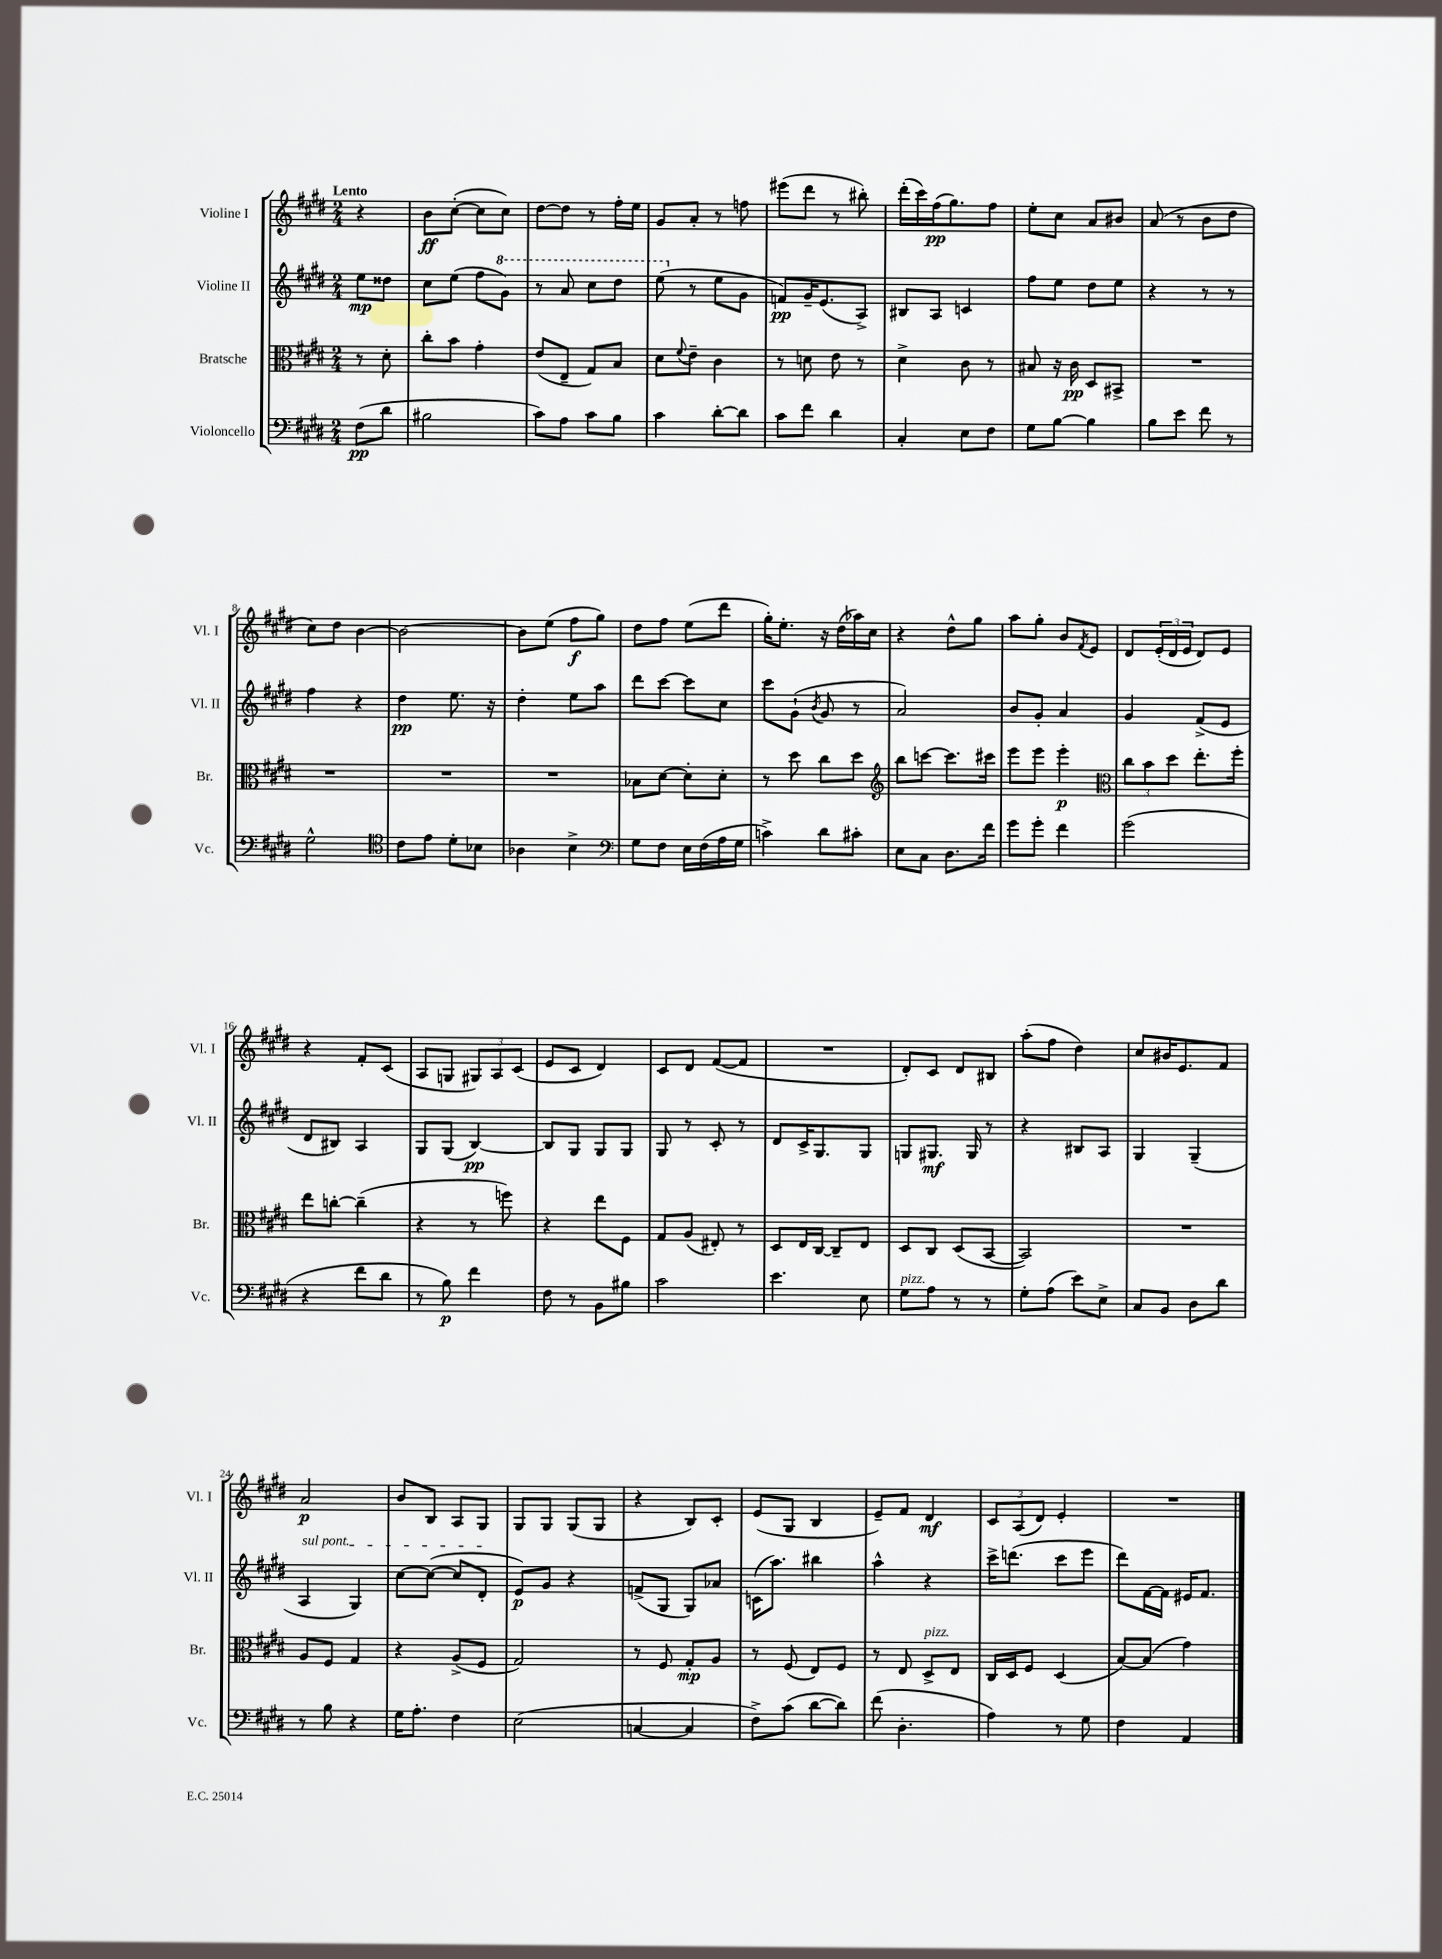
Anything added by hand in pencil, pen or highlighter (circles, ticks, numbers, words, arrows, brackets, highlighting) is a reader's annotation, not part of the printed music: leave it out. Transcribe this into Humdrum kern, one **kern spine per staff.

**kern	**kern	**kern	**kern
*staff4	*staff3	*staff2	*staff1
*clefF4	*clefC3	*clefG2	*clefG2
*k[f#c#g#d#]	*k[f#c#g#d#]	*k[f#c#g#d#]	*k[f#c#g#d#]
*M2/4	*M2/4	*M2/4	*M2/4
(8F#\L	8r	8ee\L	4r
8d#\J	8d#'\	8dd##\J	.
=	=	=	=
2B#\	8cc#'\L	8cc#\L	8b\L
.	8b\J	(8ee\J	([8cc#'\J
.	4g#'\	8ff#\L	8cc#\]L
.	.	8gg#\J)	8cc#\J)
=	=	=	=
8c#\L)	(8e/L	8r	[8dd#\L
8A\J	8E~/J	8aa/	8dd#\]J
8c#\L	8G#/L)	8ccc#\L	8r
8B\J	8B/J	8ddd#\J	16ff#'\LL
.	.	.	16ee\JJ
=	=	=	=
4c#\	8d#\L	(8eee\	8g#/L
.	8qqf#/	.	.
.	8e~\J	8r	8a'/J
[8d#'\L	4c#\	8ee\L	8r
8d#\]J	.	8g#\J	8ff\
=	=	=	=
8c#\L	8r	8f/L)	(8eee#\L
8f#\J	8d\	16g#~/K	8ddd#\J
.	.	(8.e/	.
4d#\	8e\	.	8r
.	8r	8A^/J)	8bb#'\)
=	=	=	=
4C#'/	4d#^\	8B#/L	(16ddd#'\LL
.	.	.	16ccc#\)
.	.	8A/J	(16ff#\J
.	.	.	8.gg#\)
8E\L	8c#\	4c/	.
8F#\J	8r	.	8ff#\J
=	=	=	=
8G#\L	8B#/	8ff#\L	8ee'\L
[8B\J	16r	8ee\J	8cc#\J
.	16c#\	.	.
4B\]	8D#/L	8dd#\L	8a/L
.	8BB#^/J	8ee\J	8b#/J
=	=	=	=
8B\L	2r	4r	(8a/
8e\J	.	.	8r
8f#\	.	8r	8b\L
8r	.	8r	8dd#\J
=	=	=	=
2G#^^\	2r	4ff#\	8cc#\L)
.	.	.	8dd#\J
.	.	4r	[4b\
=	=	=	=
*clefC4	*	*	*
8c#\L	2r	4dd#\	2b\_
8e\J	.	.	.
8d#'\L	.	8.ee\	.
8B-\J	.	.	.
.	.	16r	.
=	=	=	=
4A-\	2r	4dd#'\	8b\]L
.	.	.	(8ee\J
4B^\	.	8ee\L	8ff#\L
.	.	8aa\J	8gg#\J)
=	=	=	=
*clefF4	*	*	*
8G#\L	8B-\L	8ddd#\L	8dd#\L
8F#\J	[8d#\J	[8ccc#\J	8ff#\J
16E\LL	8d#'\]L	8ccc#\]L	(8ee\L
(16F#\	.	.	.
16A\	8d#'\J	8cc#\J	8ddd#\J
16G#\JJ	.	.	.
=	=	=	=
4c^\)	8r	8ccc#\L	16gg#'\LK)
.	.	.	8.ee'\J
.	8dd#\	(8g#`\J	.
.	.	8qb/	.
8d#\L	8cc#\L	8g#/	16r
.	.	.	(16dd#\LL
8c#'\J	8dd#\J	8r	16aa-\)
.	.	.	16cc#\JJ
=	=	=	=
*	*clefG2	*	*
8E\L	8bb\L	2a/)	4r
8C#\J	[8ccc\J	.	.
8.D#\L	8.ccc\]L	.	8dd#^^\L
.	.	.	8gg#\J
16f#\Jk	16ccc#\Jk	.	.
=	=	=	=
8g#\L	8eee\L	8b/L	8aa\L
8g#'\J	8eee\J	8g#'/J	8gg#'\J
4f#\	4eee'\	4a/	8b/L
.	.	.	8qf#/
.	.	.	8e/J
=	=	=	=
*	*clefC3	*	*
(2g#\	12cc#\L	4g#/	8d#/L
.	12b\	.	.
.	.	.	(24e'/L
.	12dd#\J	.	24d#/
.	.	.	24e/JJ
.	8.ee'\L	(8f#^/L	8d#/L)
.	.	8e/J	8e/J
.	16ff#'\Jk	.	.
=	=	=	=
4r	8ee\L	8d#/L	4r
.	[8cc'\J	8B#/J)	.
8f#\L	(4cc~\]	4A/	8f#'/L
8d#\J	.	.	(8c#/J
=	=	=	=
8r	4r	8G#/L	8A/L
8B\)	.	(8G#/J	8G/J
4f#\	8r	[4B/)	12G#/L)
.	.	.	12A/
.	8ff\)	.	.
.	.	.	(12c#/J
=	=	=	=
8F#\	4r	8B/]L	8e/L
8r	.	8G#/J	8c#/J
8BB\L	8ee\L	8G#/L	4d#/)
8B#\J	8F#\J	8G#/J	.
=	=	=	=
2c#\	8G#/L	8G#/	8c#/L
.	(8A/J	8r	8d#/J
.	8E#'/)	8c#'/	([8f#/L
.	8r	8r	8f#/]J
=	=	=	=
4.e\	8D#/L	8d#/L	2r
.	16E/L	16c#^/K	.
.	[16C#/JJ	8.G#/	.
.	8C#~/]L	.	.
8E\	8E/J	8G#/J	.
=	=	=	=
8G#\L	8D#/L	8G/L	8d#'/L)
8A\J	8C#/J	8.G#/J	8c#/J
8r	(8D#/L	.	8d#/L
.	.	16G#/	.
8r	[8BB/J	8r	8B#/J
=	=	=	=
8G#'\L	2BB/])	4r	(8aa'\L
(8A\J	.	.	8ff#\J
8e\L)	.	8B#/L	4dd#\)
8E^\J	.	8A/J	.
=	=	=	=
8C#/L	2r	4G#/	8cc#/L
8BB/J	.	.	16b#/K
.	.	.	8.e/
8D#\L	.	(4G#~/	.
8d#\J	.	.	8f#/J
=	=	=	=
8r	8A/L	4A/	2a/
8B\	8F#/J	.	.
4r	4G#/	4G#/)	.
=	=	=	=
16G#\LK	4r	[8cc#\L	8b/L
8.A'\J	.	.	.
.	.	(8cc#\_J	8B/J
4F#\	(8A^/L	8cc#/]L	8A/L
.	8F#/J	8d#'/J	8G#/J
=	=	=	=
(2E\	2G#/)	8e/L)	8G#/L
.	.	8g#/J	8G#/J
.	.	4r	(8G#/L
.	.	.	8G#/J
=	=	=	=
[4C/	8r	(8f^/L	4r
.	8F#/	8G#/J	.
4C/]	8G#'/L	8G#/L)	8B/L)
.	8A/J	8a-/J	8c#'/J
=	=	=	=
8F#^\L)	8r	(16c\LK	(8e/L
.	.	8.aa\J)	.
(8c#\J	(8F#/	.	8G#/J
[8d#\L	8E/L)	4bb#\	4B/
8d#\]J)	8F#/J	.	.
=	=	=	=
(8f#\	8r	4aa^^\	8e~/L)
4.D#'\	8E/	.	8f#/J
.	8D#^/L	4r	4d#/
.	8E/J	.	.
=	=	=	=
4A\)	16C#/LL	16ccc#^\LK	12c#/L
.	16D#/J	(8.ddd\J	.
.	.	.	(12A/
.	8F#/J	.	.
.	.	.	12d#/J)
8r	(4D#/	8ccc#\L	4e'/
8G#\	.	8eee\J	.
=	=	=	=
4F#\	[8B/L)	8ddd#\L)	2r
.	(8B/]J	[16f#\L	.
.	.	16f#\]JJ	.
4AA/	4g#\)	16e#/LK	.
.	.	8.f#/J	.
==	==	==	==
*-	*-	*-	*-
